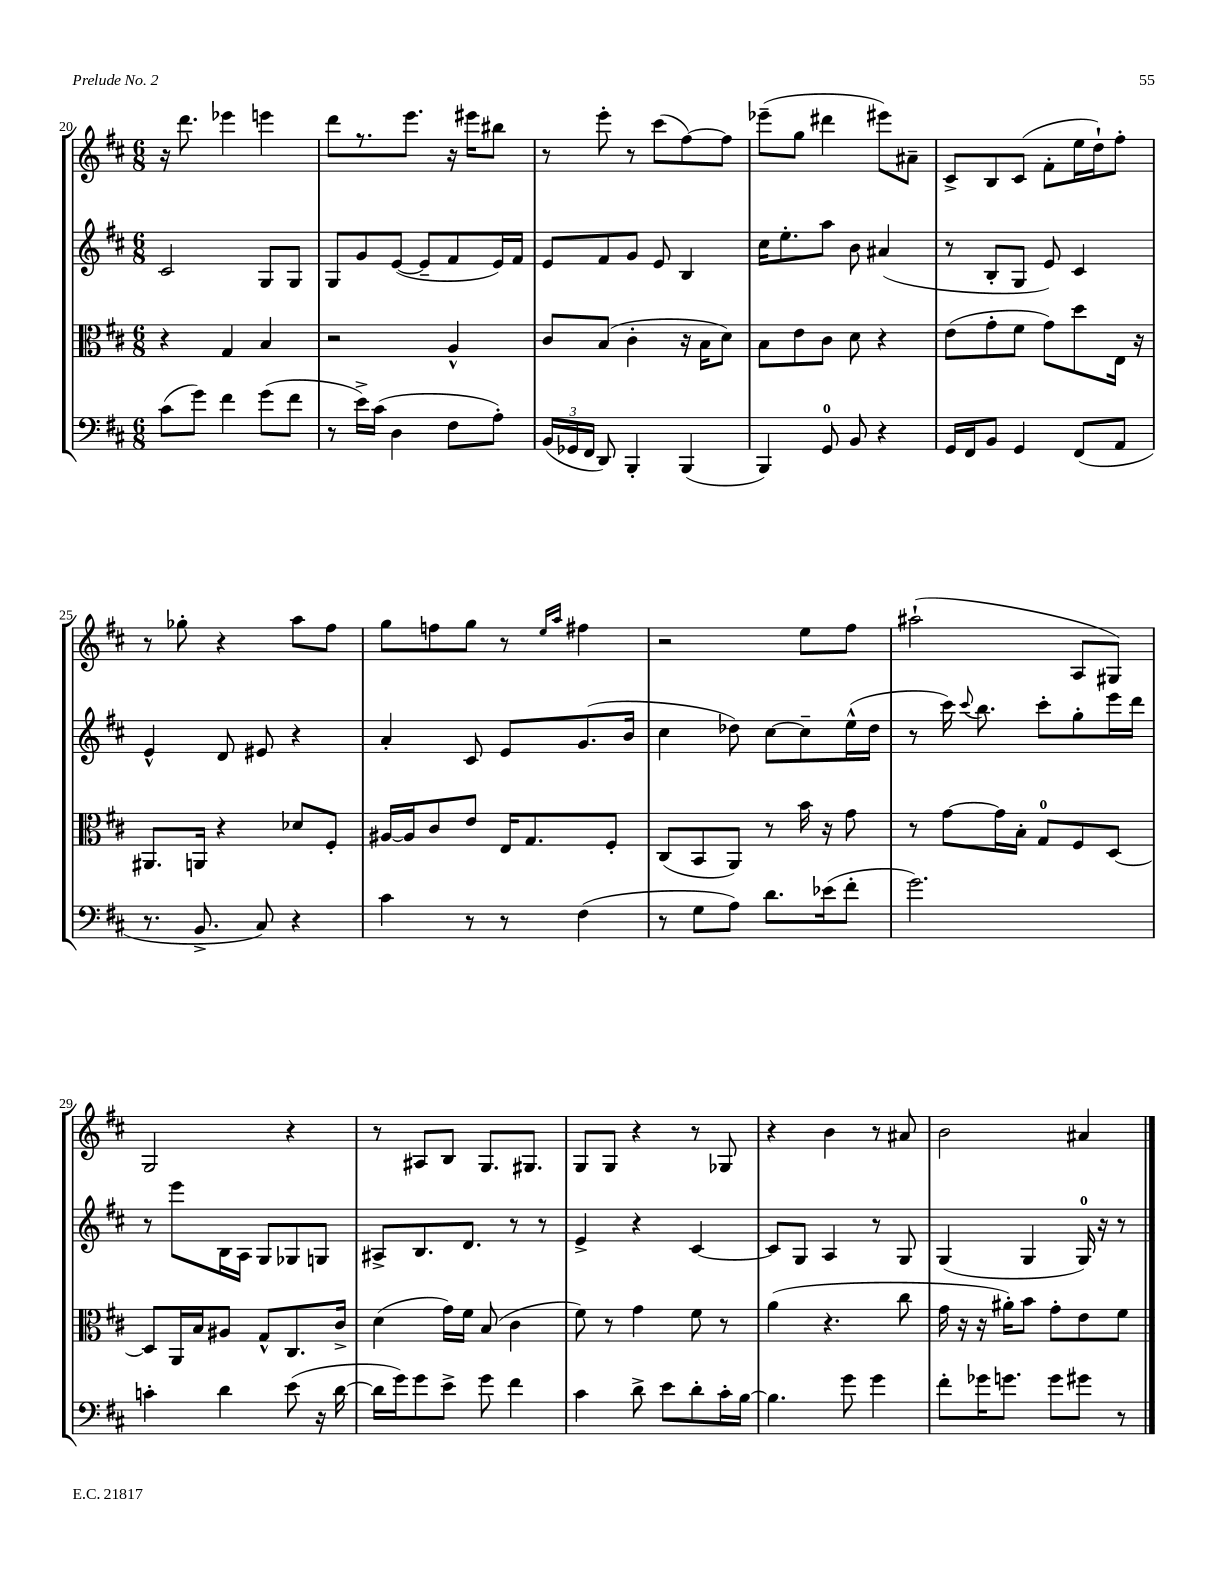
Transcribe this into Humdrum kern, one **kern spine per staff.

**kern	**kern	**kern	**kern
*part4	*part3	*part2	*part1
*staff4	*staff3	*staff2	*staff1
*clefF4	*clefC3	*clefG2	*clefG2
*k[f#c#]	*k[f#c#]	*k[f#c#]	*k[f#c#]
*M6/8	*M6/8	*M6/8	*M6/8
=20	=20	=20	=20
(8c#\L	4r	2c#/	16r
.	.	.	8.ddd\
8g\J)	.	.	.
4f#\	4G/	.	4eee-X\
(8g\L	4B/	8G/L	4eeen\
8f#\J	.	8G/J	.
=21	=21	=21	=21
8r	2r	8G/L	8ddd\L
16e^\LL)	.	8g/	8.r
(16c#\JJ	.	.	.
4D\	.	([8e/J	.
.	.	.	8.eee\J
.	.	8e~/L]	.
8F#\L	4A^^/	8f#/	16r
.	.	.	16eee#X\KL
8A'\J)	.	16e/L)	8bb#X\J
.	.	16f#/JJ	.
=22	=22	=22	=22
(24BB/LL	8c#/L	8e/L	8r
24GG-X/	.	.	.
24FF#/JJ	.	.	.
8DD/)	(8B/J	8f#/	8eee'\
4BBB'/	4c#'\	8g/J	8r
.	.	8e/	(8ccc#\L
(4BBB/	16r	4B/	[8ff#\)
.	16B\KL	.	.
.	8d\J)	.	8ff#\J]
=23	=23	=23	=23
4BBB/)	8B\L	16cc#\KL	(8eee-X~\L
.	.	8.ee'\	.
.	8e\	.	8gg\J
8GG/	8c#\J	8aa\J	4ddd#X\
8BB/	8d\	8b\	.
4r	4r	(4a#X/	8eee#X\L)
.	.	.	8a#X~\J
=24	=24	=24	=24
16GG/LL	(8e\L	8r	8c#^/L
16FF#/J	.	.	.
8BB/J	8g'\	8B'/L	8B/
4GG/	8f#\J	8G/J	(8c#/J
.	8g\L)	8e/)	8f#'\L
(8FF#/L	8dd\	4c#/	16ee\L
.	.	.	16dd`\J)
8AA/J	16E\Jk	.	8ff#'\J
.	16r	.	.
!!LO:LB:g=z
=25	=25	=25	=25
8.r	8.AA#X/L	4e^^/	8r
.	.	.	8gg-X'\
8.BB^/	16AAn/Jk	.	.
.	4r	8d/	4r
8C#/)	.	8e#X/	.
4r	8d-X/L	4r	8aa\L
.	8F#'/J	.	8ff#\J
=26	=26	=26	=26
4c#\	[16A#X/LL	4a'/	8gg\L
.	16A#/J]	.	.
.	8c#/	.	8ffn\
8r	8e/J	8c#/	8gg\J
8r	16E/KL	8e/L	8r
.	8.G/	.	.
.	.	.	16qqee/LL
.	.	.	16qqaa/JJ
(4F#\	.	(8.g/	4ff#X\
.	8F#'/J	.	.
.	.	16b/Jk	.
=27	=27	=27	=27
8r	(8C#/L	4cc#\	2r
8G\L	8BB/	.	.
8A\J)	8AA/J)	8dd-X\)	.
8.d\L	8r	[8cc#\L	.
.	16b\	8cc#~\]	8ee\L
(16e-X\k	16r	.	.
8f#'\J	8g\	(16ee^^\L	8ff#\J
.	.	16dd-\JJ	.
=28	=28	=28	=28
2.g\)	8r	8r	(2aa#X`\
.	[8g\L	16ccc#\)	.
.	.	8qqccc#/	.
.	.	8.bb\	.
.	16g\L]	.	.
.	16B'\JJ	.	.
.	8G/L	8ccc#'\L	.
.	8F#/	8gg'\	8A/L
.	[8D/J	16eee\L	8G#X/J)
.	.	16ddd\JJ	.
!!LO:LB:g=z
=29	=29	=29	=29
4cn'\	8D/L]	8r	2G/
.	16AA/L	8eee\L	.
.	16B/J	.	.
4d\	8A#X/J	16B\L	.
.	.	16A\JJ	.
.	8G^^/L	8G/L	.
(8e\	8.C#/	8G-X/	4r
16r	.	8Gn/J	.
[16d\	16c#^/Jk	.	.
=30	=30	=30	=30
16d\LL]	(4d\	8A#X^/L	8r
16g\J)	.	.	.
8g\	.	8.B/	8A#X/L
8e^\J	16g\LL)	.	8B/J
.	16f#\JJ	8.d/J	.
8g\	(8B/	.	8.G/L
4f#\	4c#\	8r	.
.	.	.	8.G#X/J
.	.	8r	.
=31	=31	=31	=31
4c#\	8f#\)	4e^/	8G/L
.	8r	.	8G/J
8d^\	4g\	4r	4r
8e\L	.	.	.
8d'\	8f#\	[4c#/	8r
16c#'\L	8r	.	8G-X/
[16B\JJ	.	.	.
=32	=32	=32	=32
4.B\]	(4a\	8c#/L]	4r
.	.	8G/J	.
.	4.r	4A/	4b\
8g\	.	.	.
4g\	.	8r	8r
.	8cc#\	8G/	8a#X/
=33	=33	=33	=33
8f#'\L	16g\	(4G/	2b\
.	16r	.	.
16g-X\K	16r	.	.
8.gn\J	16a#X'\KL)	.	.
.	8b\J	4G/	.
8g\L	8g'\L	.	.
8g#X\J	8e\	16G/)	4a#X/
.	.	16r	.
8r	8f#\J	8r	.
==	==	==	==
*-	*-	*-	*-
